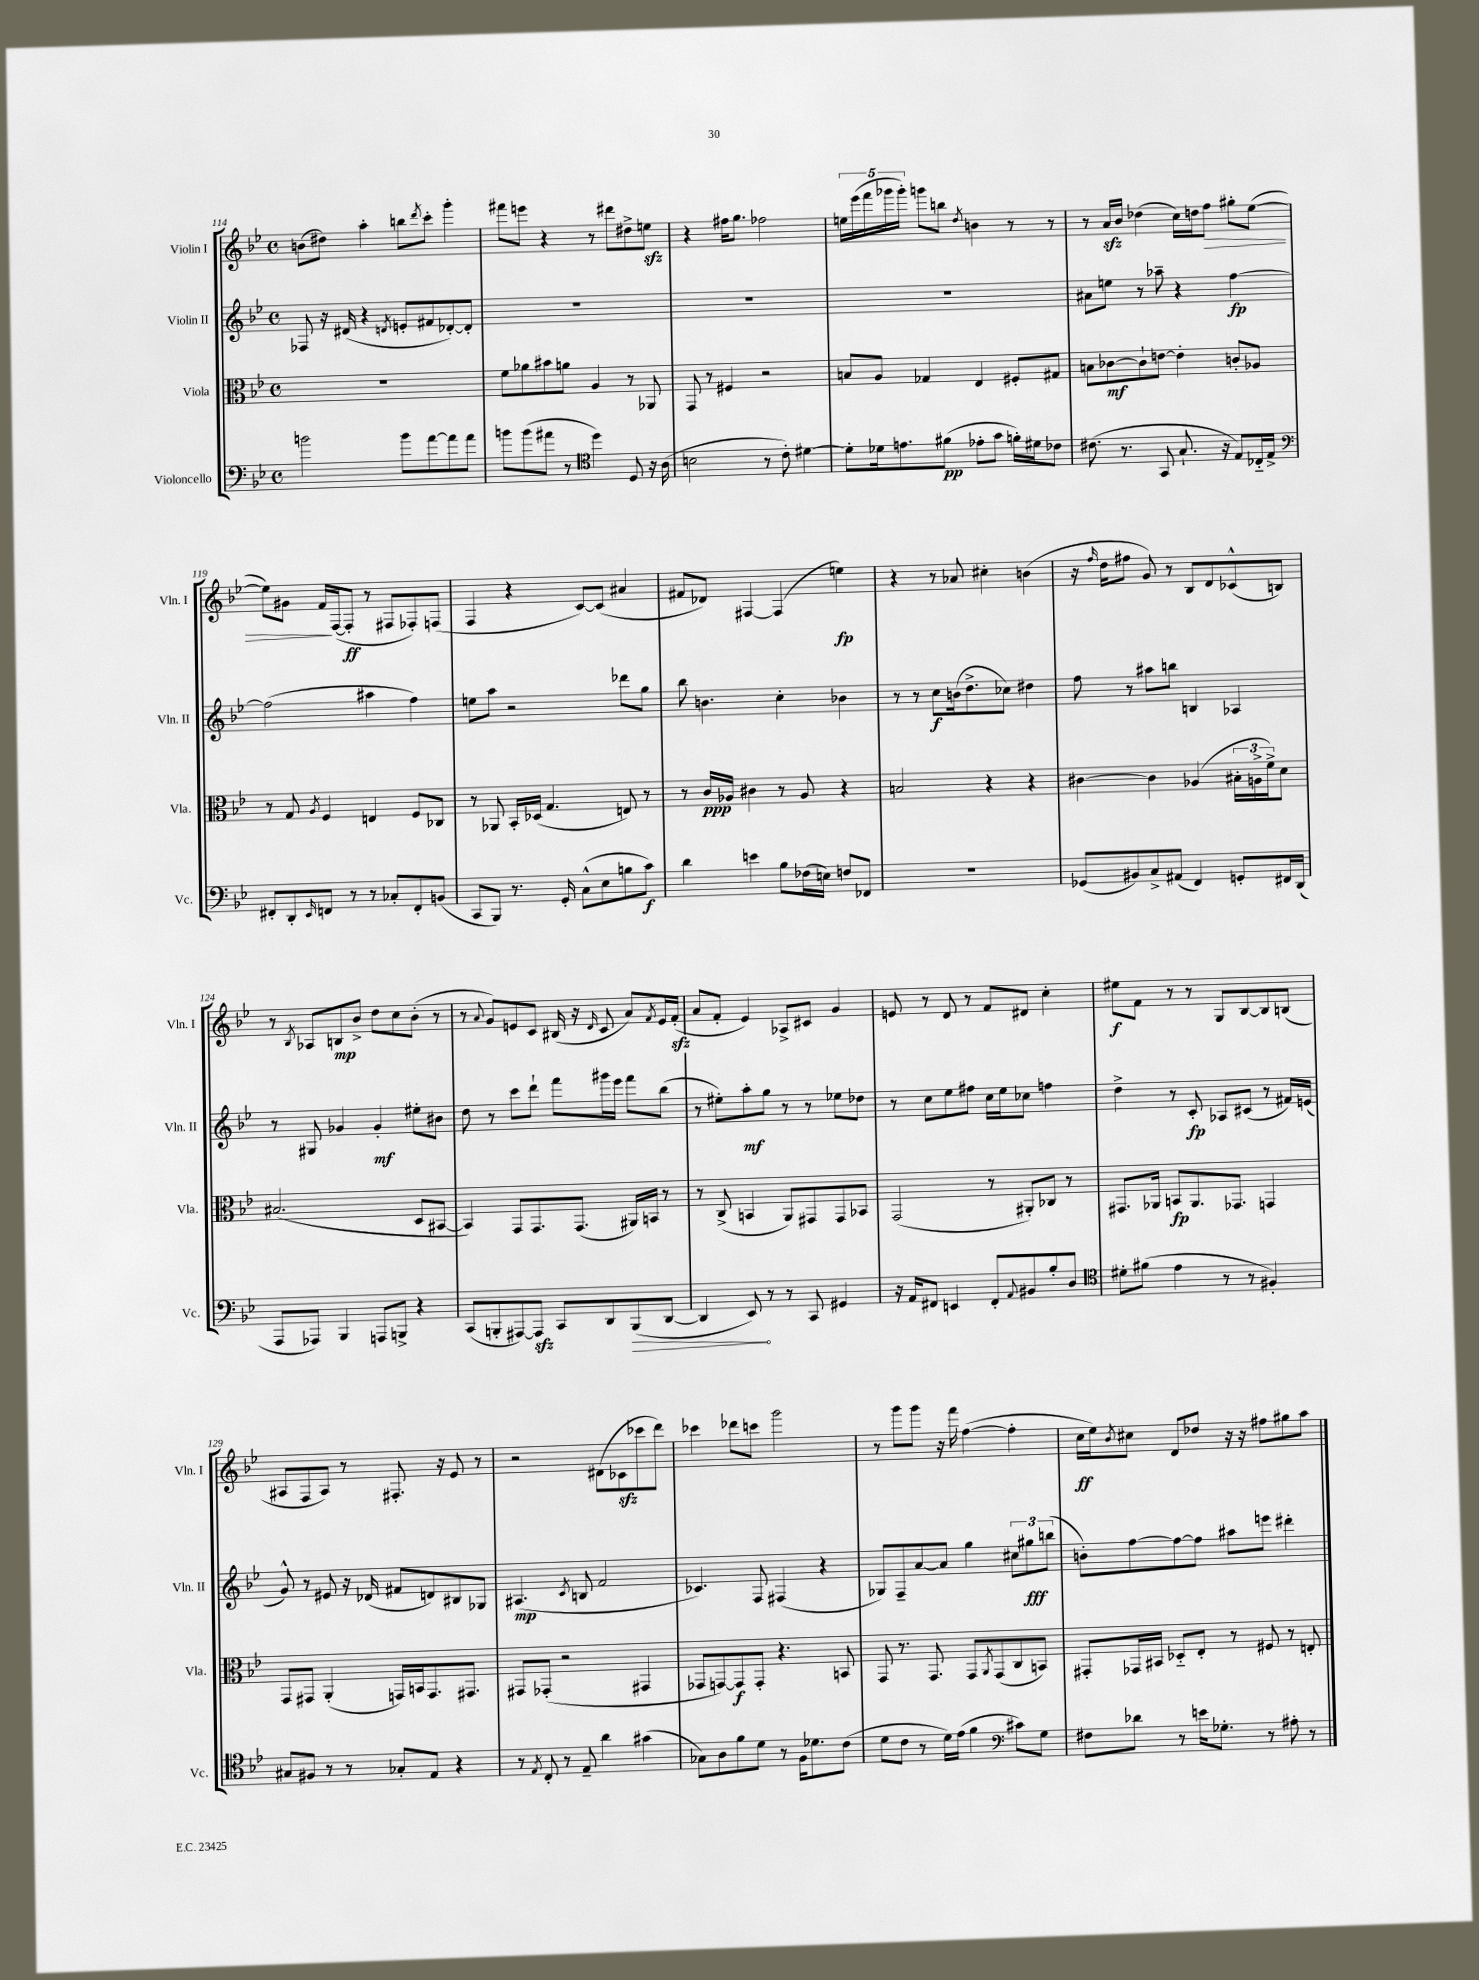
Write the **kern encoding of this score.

**kern	**kern	**kern	**kern
*staff4	*staff3	*staff2	*staff1
*clefF4	*clefC3	*clefG2	*clefG2
*k[b-e-]	*k[b-e-]	*k[b-e-]	*k[b-e-]
*M4/4	*M4/4	*M4/4	*M4/4
*met(c)	*met(c)	*met(c)	*met(c)
2b	1r	8F-	(8b
.	.	16r	8dd#)
.	.	(16d#	.
.	.	4r	4aa'
.	.	8qd	.
8b	.	8e'	8bb
.	.	.	8qddd
[8a	.	8f#	8ccc'
8a]	.	[8d-')	4ggg'
8a	.	8d-']	.
=	=	=	=
8b	8f	1r	8fff#
(8b	8a-	.	8eee
8a#	8b#	.	4r
8r	8a	.	.
*clefC4	*	*	*
4dd)	4A	.	8r
.	.	.	8ddd#
8D	8r	.	8dd#^
16r	8AA-	.	8ee
(16A	.	.	.
=	=	=	=
2B	8GG	1r	4r
.	8r	.	.
.	4F#	.	16ff#
.	.	.	8.gg
8r	2r	.	2ff-
8c')	.	.	.
[4d#	.	.	.
=	=	=	=
8d#']	8B	1r	20ee
.	.	.	(20eee-
.	.	.	20fff
16d-	8A	.	.
.	.	.	20ggg-
8.e	.	.	.
.	.	.	20ggg-')
.	4G-	.	8ggg
(8f#	.	.	8bb
.	.	.	8qdd
8e-'	4E-	.	4b
8g	.	.	.
16f')	8F#'	.	8r
16d#	.	.	.
8c-	8G#	.	8r
=	=	=	=
(8.c#	8B	8a#	8r
.	[8c-	8ee	16a
8.r	.	.	16b-
.	8c-`]	8r	(4dd-
8GG	[8e	8aa-~	.
8.G`	4e']	4r	16cc)
.	.	.	16dd
.	.	.	8ff
16r	.	.	.
8E-)	8c'	[4ff	8gg#'
16C-'~	8A-	.	([8ee-
16E-^	.	.	.
=	=	=	=
*clefF4	*	*	*
8FF#'	8r	(2ff]	8ee-])
8DD'	8G	.	8g#
16qqEE-	8qA	.	.
8FF	4F	.	16f
.	.	.	([16F
8r	.	.	8F']
8r	4E	4aa#	8r
8C-'	.	.	8F#
8FF'	8F	4ff)	8F-')
(8BB	8C-	.	(8F
=	=	=	=
8CC	8r	8ee	4F
8BBB-)	8AA-	8aa	.
8.r	16BB-'	2r	4r
.	(16D-	.	.
.	4.G	.	.
16GG'	.	.	.
(8C^^	.	.	[8c)
8E-	.	.	(8c]
8B	8E)	8ddd-	4a#
8c)	8r	8gg	.
=	=	=	=
4d	8r	8bb-	8f#
.	16c	4.b	8d-)
.	16A-	.	.
4e	4c#	.	[4F#
8B-	8r	4cc'	(4F#]
(16F-	8A-	.	.
16E)	.	.	.
8F	4r	4b-	4ee)
8FF-	.	.	.
=	=	=	=
1r	2B	8r	4r
.	.	8r	.
.	.	8cc	8r
.	.	(16b	8a-
.	.	8.dd^	.
.	4r	.	4cc#'
.	.	8cc-)	.
.	4r	4dd#	(4b
=	=	=	=
(8GG-	[4c#	8ff	16r
.	.	.	16qqff
.	.	.	16dd
8BB#)	.	8r	8ff#
8C^	4c#]	8aa#	8g)
(8AA#	.	8bb	8r
4FF)	(4A-	4B	8B-
.	.	.	8d
8GG'	24B#'	4A-	(8c-^^
.	24A^	.	.
.	24f^)	.	.
16FF#	8d	.	8B)
(16DD	.	.	.
=	=	=	=
8AAA	(2.B#	8r	8r
.	.	.	8qB-
8AAA-)	.	8G#	8A-
4BBB-	.	4g-	8B
.	.	.	8b-^
8AAA	.	4g-'	8dd
8BBB^	.	.	8cc
4r	8D	8ee#'	(8b-'
.	[8BB#	8b#	8r
=	=	=	=
(8CC	4BB#])	8dd	8r
.	.	.	8qqa
8BBB'	.	8r	8g)
[8AAA#)	8GG	8ccc	8e
8AAA#]	8.GG	8ddd`	8c
8CC	.	8fff	(16B#
.	(8.GG	.	16r
.	.	.	16qqd
8DD	.	16ggg#	8c
.	.	16eee-	.
(8BBB	16AA#)	8fff	8a)
.	16BB	.	.
.	.	.	8qf
[8DD	8r	(8bb-	16e
.	.	.	(16f'
=	=	=	=
4DD]	8r	8r	8a
.	(8C^	8ee#')	8f'
8EE-)	4BB	8aa'	4e-)
8r	.	8gg	.
8r	8AA)	8r	8A-^
8CC	8GG#	8r	8c#
4GG#	8GG#	8ee-	4g
.	8BB-	8dd-	.
=	=	=	=
16r	(2GG	8r	8e
16AA	.	.	.
8FF#	.	8cc	8r
4EE	.	8ee-	8d
.	.	8ff#	8r
8FF#'	8r	16cc	8f
.	.	16ee-	.
8qqAA	.	.	.
8BB#	8AA#')	8cc-	8d#
8B-'	8C-	4ff	4cc'
8D	8r	.	.
=	=	=	=
*clefC4	*	*	*
8d#'	8.GG#	4dd^	8ee#
(8f#	.	.	8f
.	16AA-	.	.
4e-	8BB	8r	8r
.	8.AA-	8c'	8r
8r	.	8A-	8G
.	8.GG-	.	.
8r	.	(8c#	[8B-
4F#')	4GG	8r	8B-]
.	.	16f#)	(8B
.	.	(16e	.
=	=	=	=
8G#	8GG	8g^^)	8A#
8F#	8GG#	8r	8F
8r	(4AA'	8e#	8A#)
8r	.	16r	8r
.	.	(16d-	.
8G-'	16GG)	8f#	8.F#'
.	16BB	.	.
8E-	8.GG	8d)	.
.	.	.	16r
4r	.	8B#	8e-
.	8.GG#	.	.
.	.	8G-	8r
=	=	=	=
8r	8GG#	(4.A#	2r
8qE-	.	.	.
8C'	(8GG-'	.	.
8r	2r	.	.
.	.	8qc	.
8E-~	.	8B	.
4a	.	2f	(8d#
.	.	.	8c-
(4g#	4GG#	.	8ccc-
.	.	.	8ddd)
=	=	=	=
8G-)	8GG-	4.c-)	4ccc-
8A	[8GG)	.	.
8f	8GG]	.	8ddd-
8d	8GG'	8F	8ccc
8r	4.r	(4F#	2ggg
16F	.	.	.
8.d-	.	.	.
.	.	4r	.
(8c	8BB	.	.
=	=	=	=
8d	8GG	8G-)	8r
8c	8.r	8F~	8ggg
8r	.	[8a	8ggg
.	8.GG	.	.
16d)	.	8a]	16r
(16e-	.	.	16fff
4f	8GG	4gg	([4ff
.	8qAA	.	.
.	(8GG	.	.
*clefF4	*	*	*
8c#)	8C	12cc#	4ff']
.	.	12gg#	.
8G	8BB)	.	.
.	.	(12bb	.
=	=	=	=
8F#	8GG#'	8b')	16cc
.	.	.	16ee-)
.	.	.	8qb-
8d-	16GG-	[8ff	8cc#
.	16BB#	.	.
8r	8D-'~	8ff_	8d
16e	8E-'	8ff]	8dd-
8.G-'	.	.	.
.	8r	8aa#	16r
.	.	.	16r
8r	8F#	8eee	8ff#
8A#'	8r	4ddd#'	8gg#
8r	8E'	.	8aa
==	==	==	==
*-	*-	*-	*-
